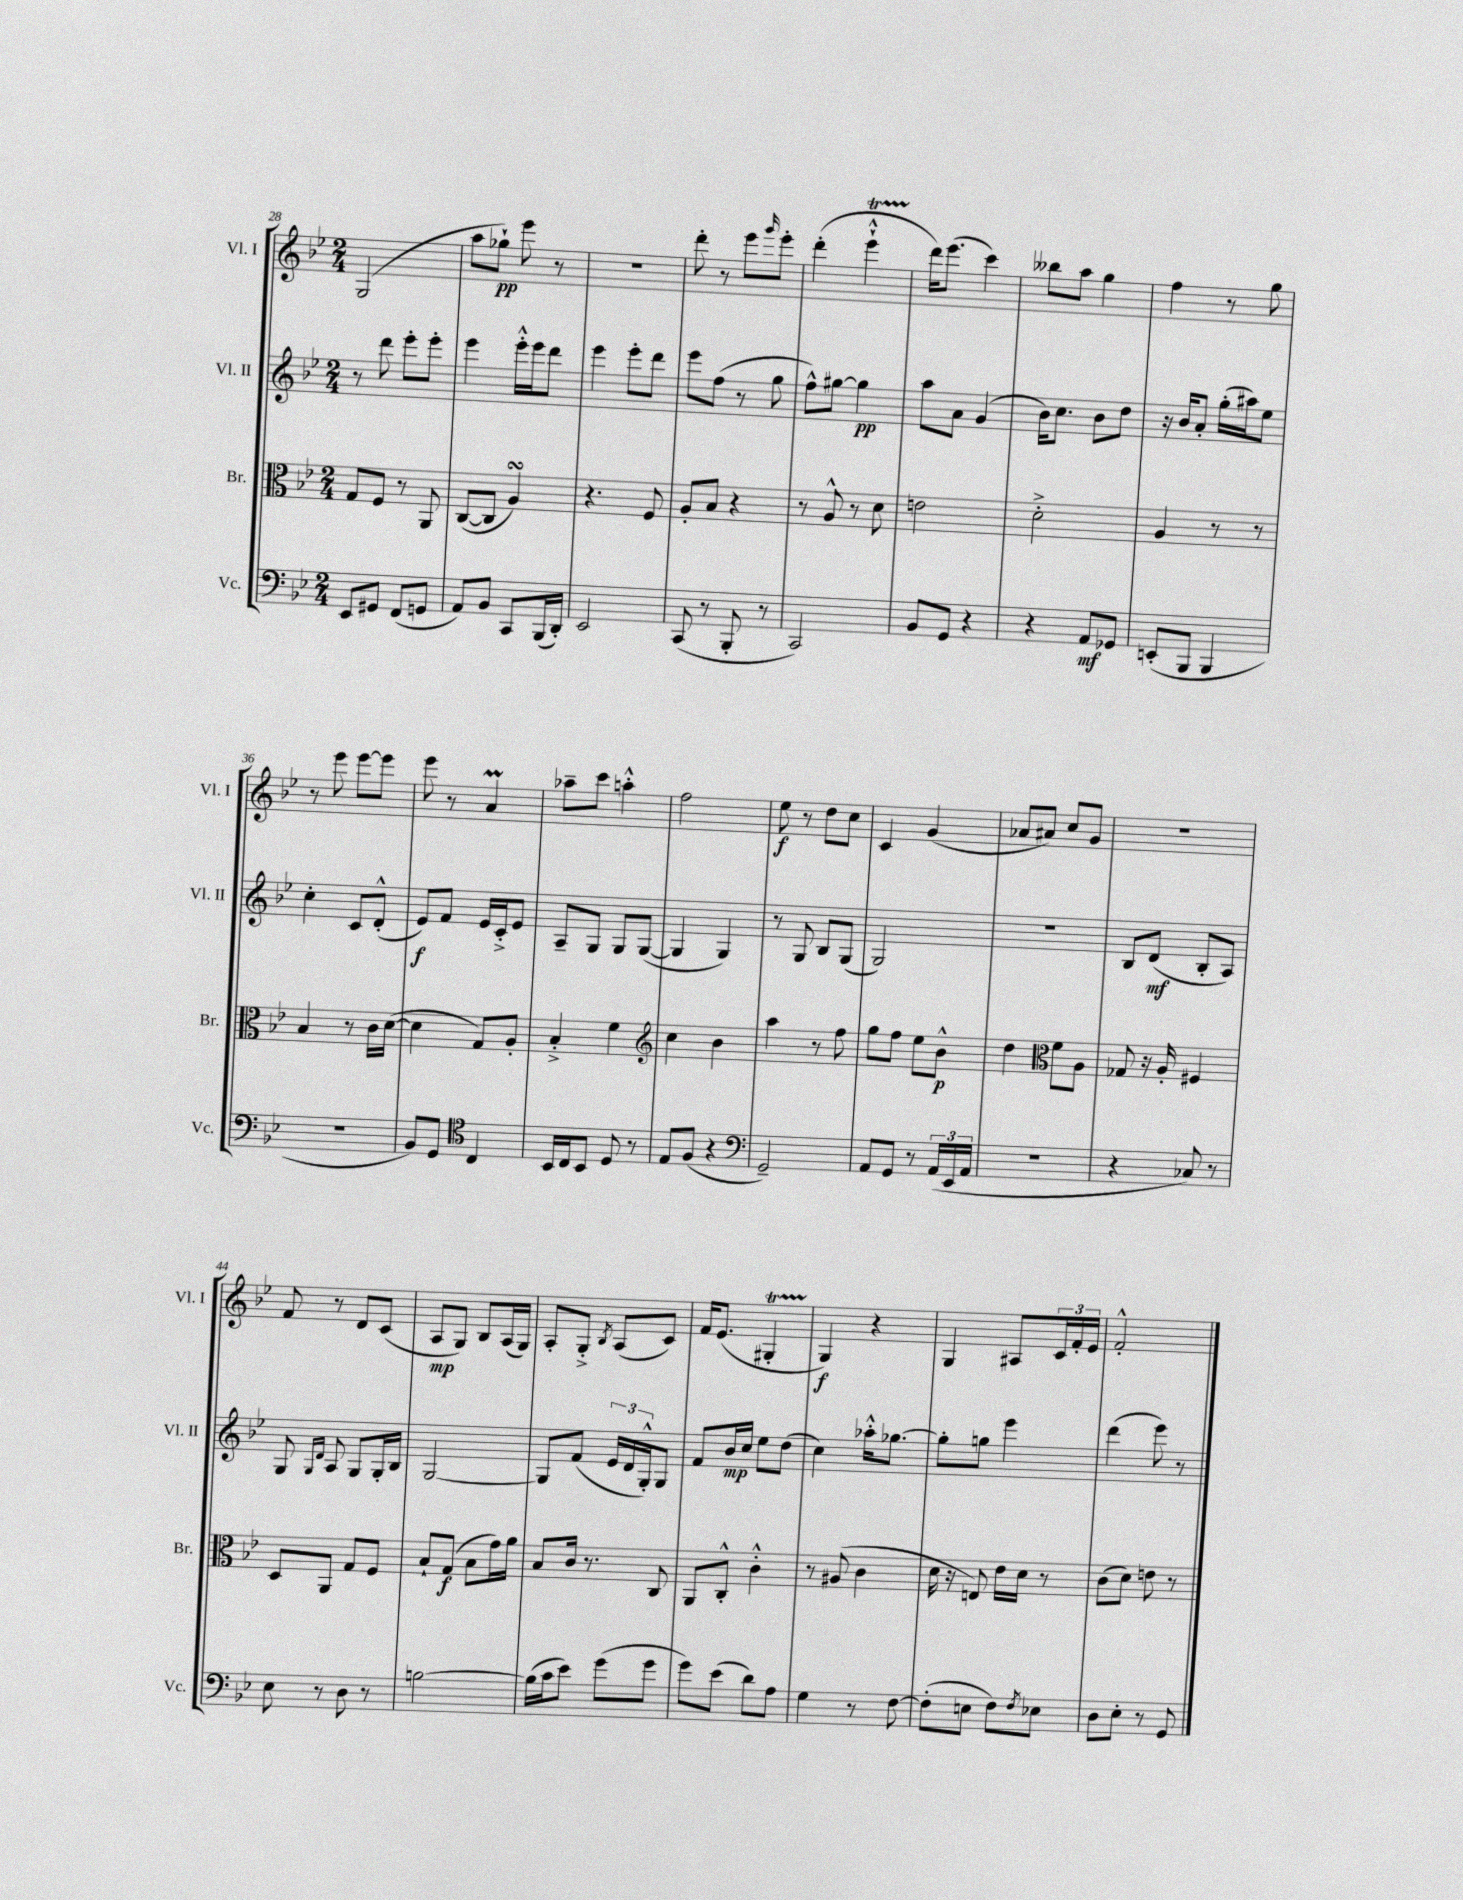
<<
\new StaffGroup <<
\new Staff = "s0" \with { instrumentName = "Vl. I" shortInstrumentName = "Vl. I" } {
    \clef treble \key bes \major \numericTimeSignature \time 2/4
    g2( |
    a''8 ges''8-!\pp) ees'''8 r8 |
    R2 |
    d'''8-. r8 ees'''8 \grace { g'''16 } ees'''8-. |
    d'''4-.( ees'''4-!-^\startTrillSpan |
    d'''16\stopTrillSpan) ees'''8.( c'''4) |
    beses''8 a''8 g''4 |
    f''4 r8 g''8 |
    r8 ees'''8 ees'''8~ ees'''8 |
    ees'''8 r8 a'4\prall |
    aes''8-- c'''8 a''4-.-^ |
    f''2 |
    ees''8\f r8 d''8 c''8 |
    c'4 g'4( |
    aes'8 ais'8) c''8 g'8 |
    R2 |
    f'8 r8 d'8 c'8( |
    a8\mp g8) bes8 a16( g16) |
    a8-. g8-.-> \acciaccatura { bes8 } a8( c'8) |
    f'16 ees'8.( gis4-.\startTrillSpan |
    g4\stopTrillSpan\f) r4 |
    g4 ais8 \tuplet 3/2 { c'16 f'16-. ees'16 } |
    f'2-.-^ \bar "|." |
}
\new Staff = "s1" \with { instrumentName = "Vl. II" shortInstrumentName = "Vl. II" } {
    \clef treble \key bes \major \numericTimeSignature \time 2/4
    r8 d'''8 ees'''8-. ees'''8-. |
    ees'''4 ees'''16-.-^ ees'''16 d'''8 |
    ees'''4 ees'''8-. d'''8 |
    ees'''8 f''8( r8 g''8 |
    f''8-^) gis''8~ gis''4\pp |
    a''8 a'8 g'4( |
    bes'16) c''8. bes'8 d''8 |
    r16 bes'16 a'8-. g''16-.( ais''16) ees''8 |
    c''4-. c'8 d'8-.-^( |
    ees'8\f) f'8 ees'16 c'16-.-> ees'8 |
    a8-- g8 g8 g8~( |
    g4 g4) |
    r8 g8 bes8 g8( |
    g2) |
    R2 |
    bes8 d'8\mf( bes8-. a8) |
    g8 \grace { g16 d'16 } a8 g8 g16-. bes16 |
    g2~ |
    g8 f'8( \tuplet 3/2 { ees'16 d'16 g16-.-^) } g8 |
    f'8 bes'16\mp c''16 ees''8 d''8( |
    c''4) aes''16-.-^ ges''8.~ |
    ges''8-. g''8 ees'''4 |
    d'''4( ees'''8) r8 \bar "|." |
}
\new Staff = "s2" \with { instrumentName = "Br." shortInstrumentName = "Br." } {
    \clef alto \key bes \major \numericTimeSignature \time 2/4
    g8 f8 r8 a,8 |
    c8~( c8 a4\turn) |
    r4. f8 |
    a8-. bes8 r4 |
    r8 a8-^ r8 d'8 |
    e'2 |
    d'2-.-> |
    a4 r8 r8 |
    bes4 r8 c'16 d'16~( |
    d'4 g8) a8-. |
    bes4-.-> f'4 |
    \clef treble c''4 bes'4 |
    a''4 r8 f''8 |
    g''8 f''8 ees''8 bes'8-^\p |
    d''4 \clef alto f'8 a8 |
    ges8 r16 a16-. fis4 |
    d8 a,8 g8 f8 |
    bes8-! g8\f( bes8 g'16) a'16 |
    bes8 c'16 r8. c8 |
    a,8 c8-.-^ c'4-.-^ |
    r8 ais8( c'4 |
    d'16 r16 e8) ees'16 d'16 r8 |
    c'8( d'8) e'8 r8 \bar "|." |
}
\new Staff = "s3" \with { instrumentName = "Vc." shortInstrumentName = "Vc." } {
    \clef bass \key bes \major \numericTimeSignature \time 2/4
    ees,8 gis,8 f,8( g,8 |
    a,8) bes,8 c,8 bes,,16( d,16-.) |
    ees,2 |
    c,8( r8 bes,,8-. r8 |
    c,2) |
    bes,8 g,8 r4 |
    r4 a,8\mf ges,8 |
    e,8-.( bes,,8 bes,,4 |
    r2 |
    bes,8) g,8 \clef tenor c4 |
    bes,16 c16 bes,8 d8 r8 |
    ees8 f8( r4 |
    \clef bass g,2--) |
    a,8 g,8 r8 \tuplet 3/2 { a,16( ees,16 a,16 } |
    R2 |
    r4 ces8) r8 |
    ees8 r8 d8 r8 |
    b2~ |
    b16( c'16 ees'8) g'8( g'8 |
    g'8) ees'8( d'8) a8 |
    g4 r8 f8~ |
    f8-.( e8 f8) \acciaccatura { f8 } ees8 |
    d8 ees8-. r8 g,8 \bar "|." |
}
>>
>>
\layout { \context { \Score currentBarNumber = #28 } }
